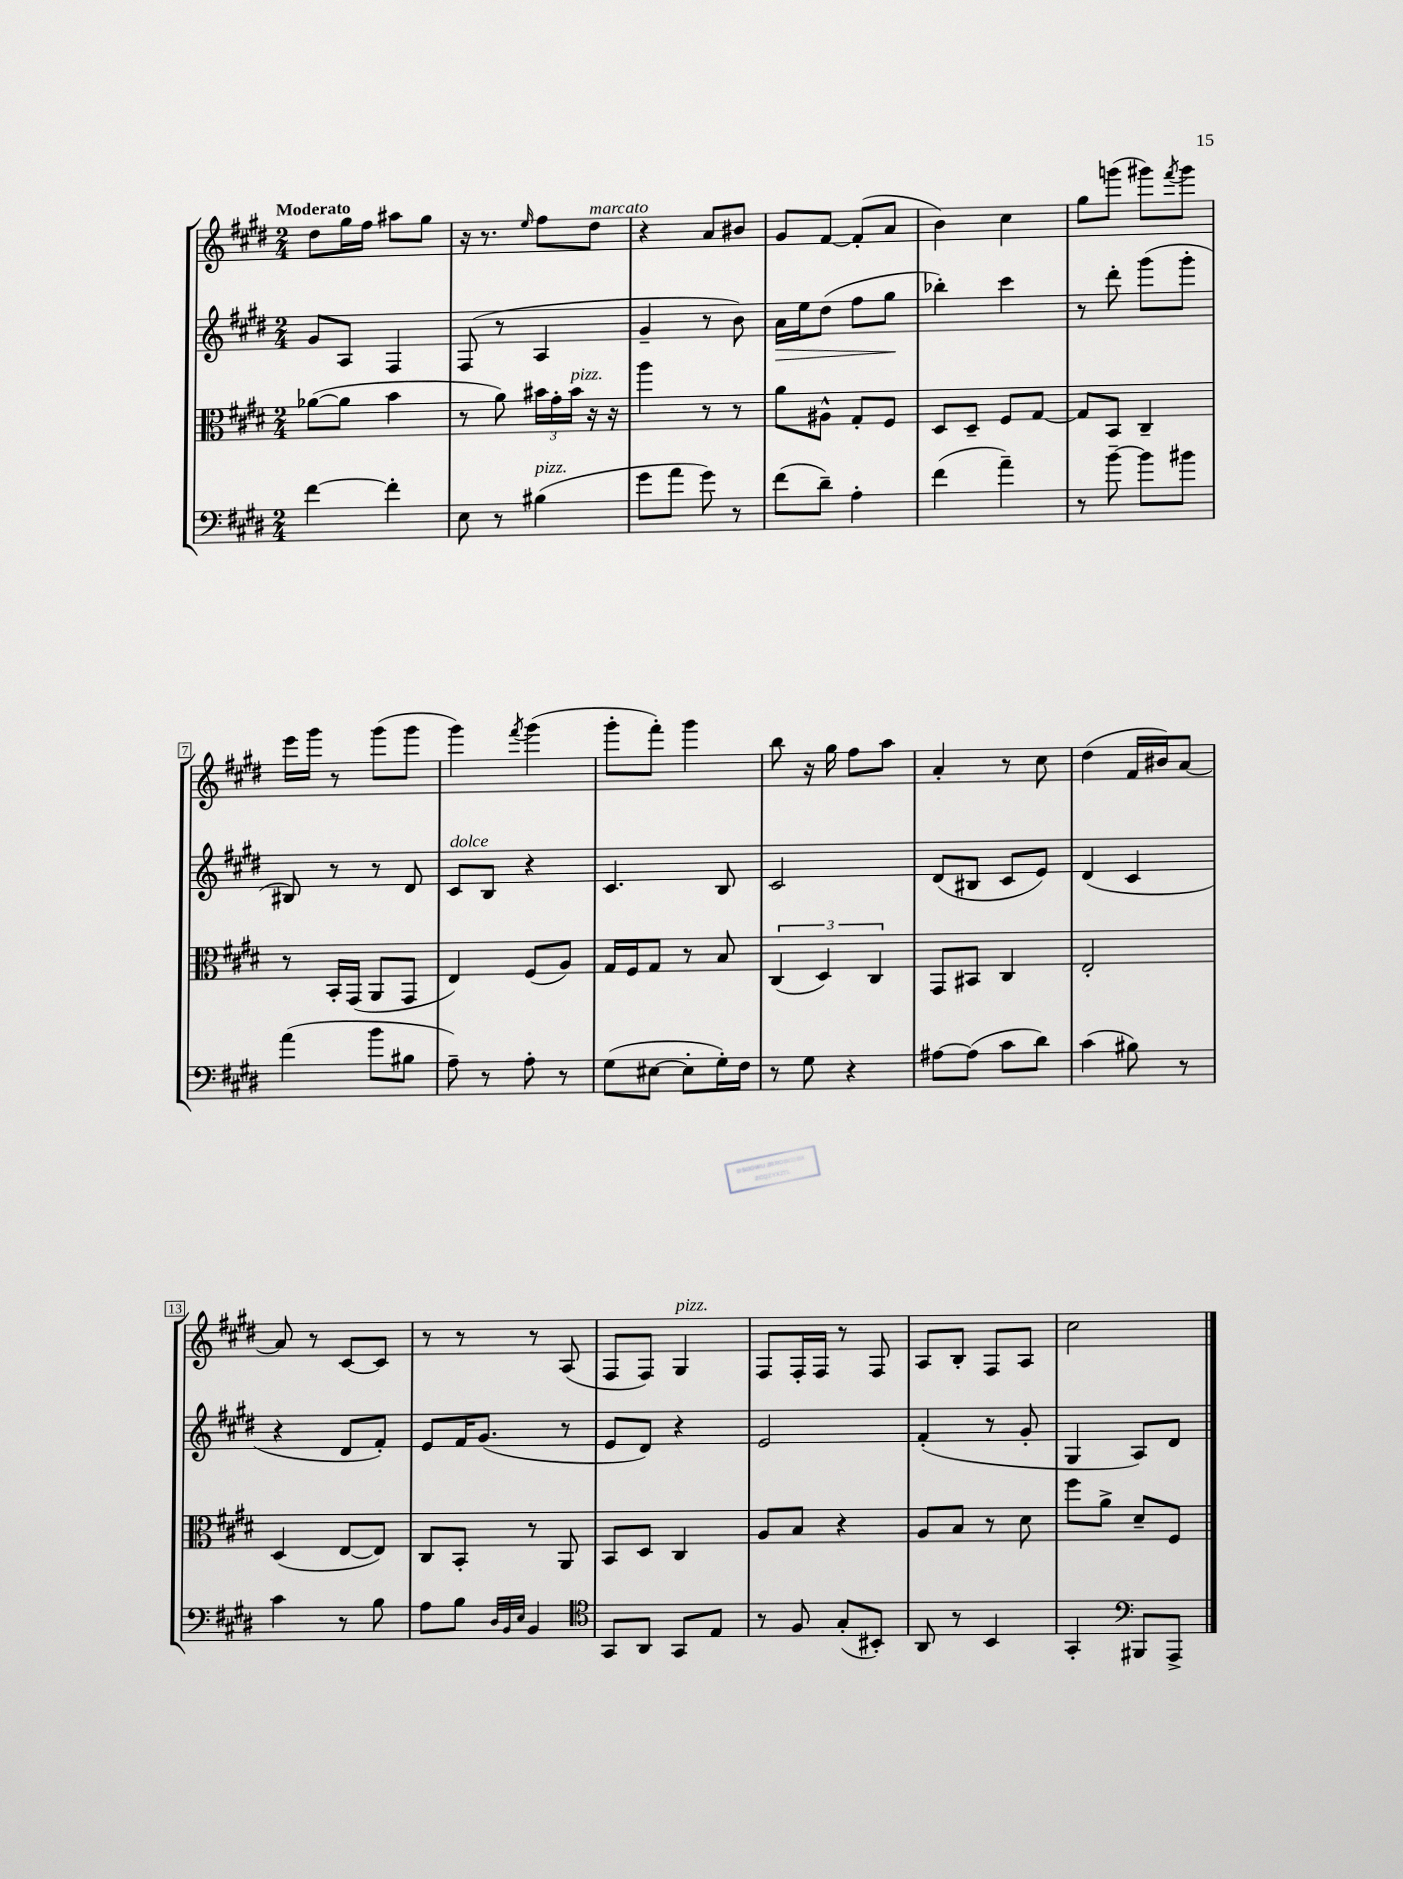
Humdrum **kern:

**kern	**kern	**kern	**kern
*staff4	*staff3	*staff2	*staff1
*clefF4	*clefC3	*clefG2	*clefG2
*k[f#c#g#d#]	*k[f#c#g#d#]	*k[f#c#g#d#]	*k[f#c#g#d#]
*M2/4	*M2/4	*M2/4	*M2/4
[4f#	([8a-	8g#	8dd#
.	8a-]	8A	16gg#
.	.	.	16ff#
4f#']	4b	4F#	8aa#
.	.	.	8gg#
=	=	=	=
8E	8r	(8F#	16r
.	.	.	8.r
8r	8a)	8r	.
.	.	.	16qqee
(4B#	24b#	4A	8ff#
.	24g#'	.	.
.	24b#	.	.
.	16r	.	8dd#
.	16r	.	.
=	=	=	=
8g#	4aa	4g#~	4r
8a	.	.	.
8g#)	8r	8r	8a
8r	8r	8b)	8b#
=	=	=	=
(8f#	8a	16a	8g#
.	.	16ee	.
8d#~)	8A#^^	(8dd#	[8f#
4A'	8G#'	8ff#	(8f#']
.	8F#	8gg#	8a
=	=	=	=
(4f#	8D#	4bb-')	4b)
.	8D#~	.	.
4a~)	8F#	4ccc#	4cc#
.	[8G#	.	.
=	=	=	=
8r	8G#]	8r	8gg#
[8b~	8BB	8ddd#'	(8ggg
8b]	4C#~	(8ggg#	8ggg#)
.	.	.	8qfff#
8b#	.	8ggg#'	8ggg#
=	=	=	=
(4a	8r	8B#)	16eee
.	.	.	16ggg#
.	16BB'	8r	8r
.	(16GG#	.	.
8b	8AA	8r	(8ggg#
8B#	8GG#	8d#	8ggg#
=	=	=	=
8A~)	4E)	8c#	4ggg#)
8r	.	8B	.
.	.	.	8qfff#
8A'	(8F#	4r	(4ggg#
8r	8A)	.	.
=	=	=	=
(8G#	16G#	4.c#	8ggg#'
.	16F#	.	.
[8E#	8G#	.	8fff#')
8E#']	8r	.	4ggg#
16G#')	8B	8B	.
16F#	.	.	.
=	=	=	=
8r	(6C#	2c#	8bb
8G#	.	.	16r
.	6D#)	.	.
.	.	.	16gg#
4r	.	.	8ff#
.	6C#	.	.
.	.	.	8aa
=	=	=	=
[8A#	8GG#	(8d#	4a'
(8A#]	8BB#	8B#	.
8c#	4C#	8c#	8r
8d#)	.	8e)	8cc#
=	=	=	=
(4c#	2E'	(4d#	(4dd#
8B#)	.	4c#	16f#
.	.	.	16b#)
8r	.	.	[8a
=	=	=	=
4c#	(4D#	4r	8a]
.	.	.	8r
8r	[8E	8d#	[8c#
8B	8E])	8f#')	8c#]
=	=	=	=
8A	8C#	8e	8r
8B	8BB'	16f#	8r
.	.	(8.g#	.
32qqD#	.	.	.
32qqBB	.	.	.
32qqE	.	.	.
4BB	8r	.	8r
.	8AA	8r	(8A
=	=	=	=
*clefC4	*	*	*
8GG#	8BB	8e	8F#
8AA	8D#	8d#)	8F#)
8GG#	4C#	4r	4G#
8E	.	.	.
=	=	=	=
8r	8A	2e	8F#
8F#	8B	.	16F#'
.	.	.	16F#
(8G#'	4r	.	8r
8BB#')	.	.	8F#
=	=	=	=
8AA	8A	(4f#'	8A
8r	8B	.	8B'
4BB	8r	8r	8F#
.	8d#	8g#'	8A
=	=	=	=
4GG#'	8ff#	4G#	2cc#
.	8a^	.	.
*clefF4	*	*	*
8BBB#	8d#~	8A)	.
8AAA^	8F#	8d#	.
==	==	==	==
*-	*-	*-	*-
